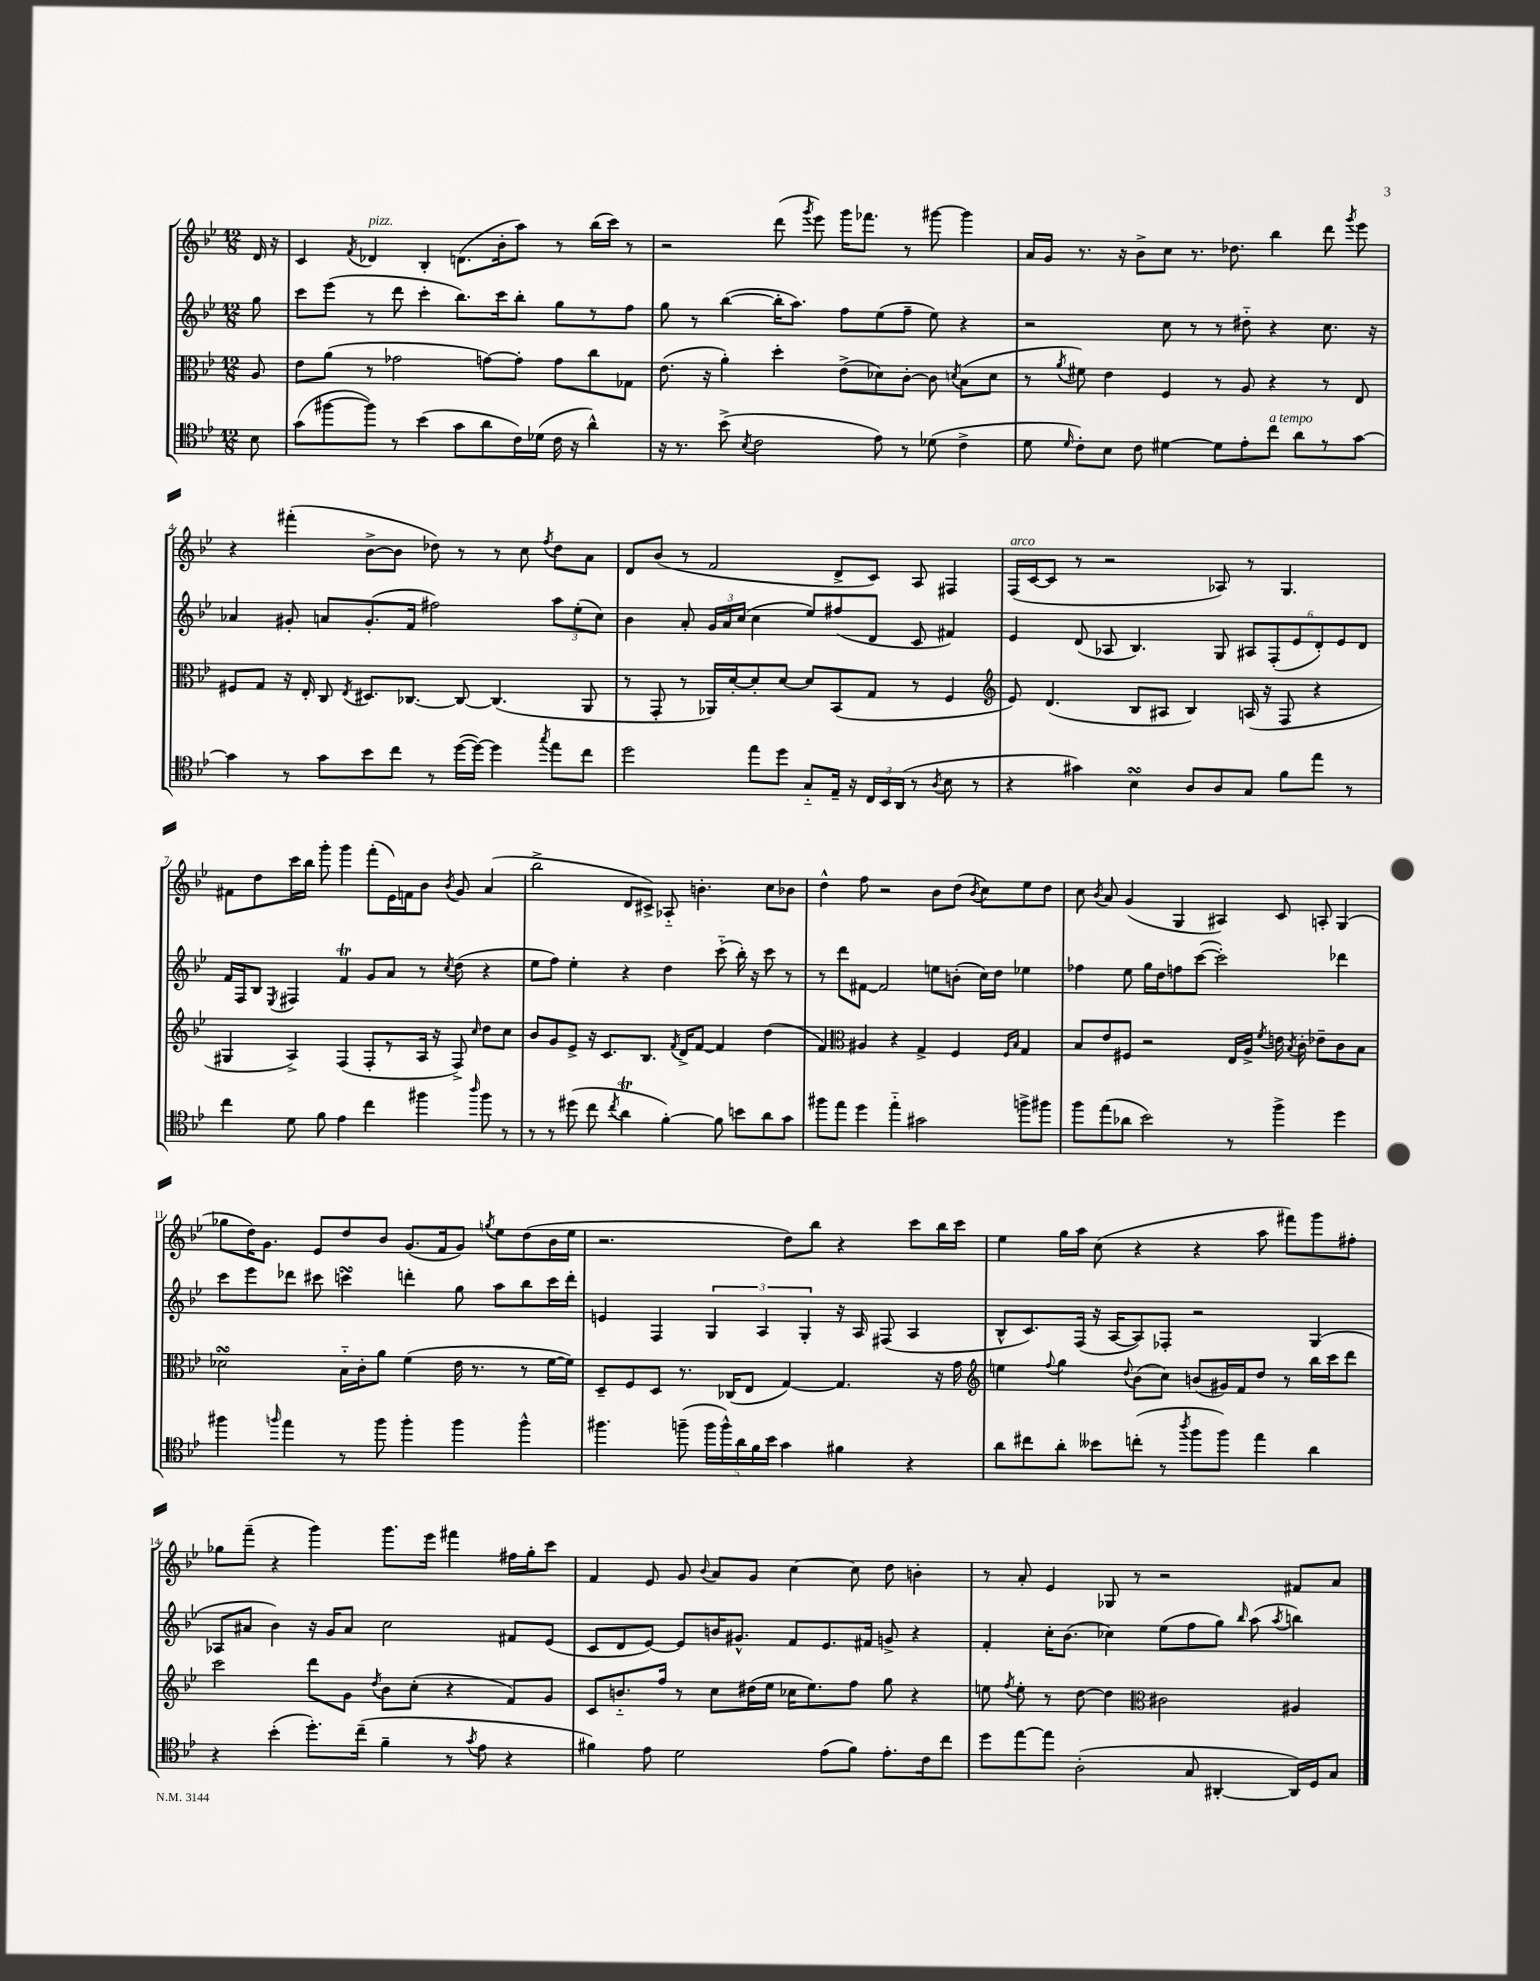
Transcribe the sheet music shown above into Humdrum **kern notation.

**kern	**kern	**kern	**kern
*staff4	*staff3	*staff2	*staff1
*clefC4	*clefC3	*clefG2	*clefG2
*k[b-e-]	*k[b-e-]	*k[b-e-]	*k[b-e-]
*M12/8	*M12/8	*M12/8	*M12/8
8B-\	8A/	8gg\	16d/
.	.	.	16r
=	=	=	=
(8g\L	8e-\L	8ccc\L	4c/
[8ff#\	(8a\J	(8eee-\J	.
.	.	.	8qf/
8ff#\]J)	8r	8r	4d-/
8r	2g-\	8ddd\	.
(4b-\	.	4ccc'\	4B-'/
8g\L	.	8.bb-\L)	(8.d\L
8a\	[8g\L)	.	.
.	.	16ccc\k	16b-'\k
16c\L)	8g'\]J	8bb-'\J	8aa\J)
(16d-\JJ	.	.	.
16c\	8g\L	8gg\L	8r
16r	.	.	.
4a^^\)	8cc\	8r	(16bb-\LL
.	.	.	16ccc\JJ)
.	8G-\J	8ff\J	8r
=	=	=	=
16r	(8.e-\	8gg\	2r
8.r	.	.	.
.	.	8r	.
.	16r	.	.
(8b-^\	4a'\)	([4bb-\	.
8qB-/	.	.	.
2c\	.	.	.
.	4dd'\	16bb-'\]LK	(8ddd\
.	.	8.aa\J)	.
.	.	.	8qggg/
.	.	.	8eee-\)
.	(8e-^\L	8ff\L	16ggg\LK
.	.	.	8.fff-\J
8e-\)	8d-\)	(8ee-\	.
8r	[8c'\J	8ff~\J	8r
(8d-\	8c\]	8ee-\)	[8ggg#\
.	8qd/	.	.
4c^\	(8B-\L	4r	4ggg#\]
.	8d\J	.	.
=	=	=	=
8d\	8r	2r	16a/LL
.	.	.	16g/JJ
16qqd/	8qa/	.	.
8c'\L)	8f#\)	.	8.r
8B-\J	4e-\	.	.
.	.	.	16r
8c\	.	.	8b-^\L
[4d#\	4F/	8cc\	8cc\J
.	.	8r	8.r
8d#\]L	8r	8r	.
.	.	.	8.dd-\
8e-'\	8A/	8dd#'~\	.
8cc\J	4r	4r	4bb-\
8a\L	.	.	.
8r	8r	8.cc\	8ddd\
.	.	.	8qggg/
[8g\J	8E-/	.	8eee-\
.	.	16r	.
=	=	=	=
4g\]	8F#/L	4a-/	4r
.	8G/J	.	.
8r	16r	8g#'/	(4fff#'\
.	16E-'/	.	.
8g\L	8C/	8a/L	.
.	8qE-/	.	.
8b-\	8.D#/L	(8.g#'/	[8b-^\L
8cc\J	.	.	8b-\]J
.	[8.C-/J	16f/Jk	.
8r	.	2ff#\)	8dd-\)
([16dd\LL	8C-/_	.	8r
16dd\_JJ)	.	.	.
4dd\]	(4.C-/]	.	8r
.	.	.	8cc\
8qgg/	.	.	8qff/
8ee-\L	.	12aa\L	8dd-\L
.	.	(12ee-'\	.
8cc\J	8AA/	.	8a\J
.	.	12cc\J)	.
=	=	=	=
2dd\	8r	4b-\	8d/L
.	8GG'/	.	(8b-/J
.	8r	8a'/	8r
.	16AA-/LL)	24g/LL	2f/
.	.	24a/	.
.	[16d'/J	.	.
.	.	(24cc/JJ	.
8ee-\L	8d'/]	4cc\	.
8dd\J	[8d/J	.	.
8G'~/L	8d/]L	8ee-/L)	.
16E-~/Jk	(8BB-/	(8ff#/	8d^/L
16r	.	.	.
24C/LL	8G/J	8d/J	8c/J)
24BB-/	.	.	.
(24AA/JJ	.	.	.
8r	8r	8c/	8A/
8qA/	.	.	.
8B-\	4F/	4f#/)	4F#/
8r	.	.	.
=	=	=	=
*	*clefG2	*	*
4r	8e-/)	4e-/	(16F/LL
.	.	.	[16c/J
.	(4.d/	.	8c/]J
4g#\)	.	(8d/	8r
.	.	8A-/	2r
4B-\	8B-/L	4.B-/)	.
.	8A#/J	.	.
8A/L	4B-/)	.	.
8A/	.	8G/	8A-/)
8G/J	(16A/	12A#/L	8r
.	16r	.	.
.	.	(12F'/	.
8f\L	8F/	.	4.G/
.	.	12e-/	.
8ee-\J	4r	12d'/)	.
.	.	12e-/	.
8r	.	.	.
.	.	12d/J	.
=	=	=	=
4cc\	4G#/	16f/LL	8f#\L
.	.	16F/J	.
.	.	8B-/J	8dd\
.	.	8qE-/	.
8d\	4A^/)	4F#/	16ccc\L
.	.	.	16bb-\JJ
8f\	.	.	8ggg'\
4e-\	(4F/	4f/	4ggg\
4cc\	8F'/L	8g/L	(8fff'\L
.	8r	8a/J	16e-\L)
.	.	.	16f\J
4ff#\	16A/Jk	8r	8b-\J
.	16r	.	.
.	.	8qcc/	8qb-/
.	8F^/)	(8dd\	8g/
16qqaa/	16qqcc/	.	.
8ff#\	8dd\L	4r	(4a/
8r	8cc\J	.	.
=	=	=	=
8r	8b-/L	8ee-\L	2bb-^\
8r	8g/	8ff\J)	.
(8dd#\	8e-^/J	4ee-'\	.
8cc\	16r	.	.
.	8.c/L	.	.
8qcc/	.	.	.
4a\	.	4r	8d/L
.	8.B-/J	.	8c#^/J)
[4f'\)	.	4dd\	8A-'~/
.	8qf/	.	.
.	16d^/LK	.	.
.	[8f/J	.	4.b'\
8f\]	4f/]	(8ccc'~\	.
8b\L	.	16bb-'\)	.
.	.	16r	.
8a\	(4dd\	8ccc\	8cc\L
8g\J	.	8r	8b-\J
=	=	=	=
8ff#\L	4f/)	8r	4dd^^\
8ee-\J	.	8ddd\L	.
*	*clefC3	*	*
4dd\	4A#/	[8f#\J	8ff\
.	.	2f#/]	2r
4ee-'~\	4r	.	.
2g#\	4G^/	.	.
.	.	8ee\L	8b-\L
.	4F/	(8b'\J	(8dd\J
.	.	.	8qb-/
.	.	16cc\LL)	8cc\L)
.	.	16dd\JJ	.
.	16qqF/LL	.	.
.	16qqB-/JJ	.	.
8ff^\L	4G/	4ee-\	8ee-\
8ff#\J	.	.	8dd\J
=	=	=	=
8ff\L	8B-/L	4ff-\	8cc\
.	.	.	8qb-/
(8ee-\	8e-/	.	8a/
8a-\J	8F#/J	8ee-\	(4g/
2b-\)	2r	16gg\LL	.
.	.	16dd\J	.
.	.	8ff\	4G/
.	.	([8ccc\J	.
.	.	2ccc'\])	4A#/)
8r	16E-/LL	.	.
.	16A^/JJ	.	.
.	8qf/	.	.
4ff^\	16e\	.	8c/
.	8qB-/	.	.
.	16c'\	.	.
.	8e-~\L	.	8A'/
4dd\	8c\	4ddd-\	(4G/
.	8B-\J	.	.
=	=	=	=
4ff#\	2d-\	8ccc\L	8gg-\L
.	.	8eee-\	16dd\K)
.	.	.	8.g\J
16qqff/	.	.	.
4ee-\	.	8ddd-\J	.
.	.	8ccc#\	8e-/L
8r	16B-'~\LL	4ccc\	8dd/
.	16c'\J	.	.
8ff\	8a\J	.	8b-/J
4ff'\	(4f\	4ddd'\	(8.g/L
.	.	.	16f/k
4ff\	16e-\	8gg\	8g/J)
.	8.r	.	.
.	.	.	8qgg/
.	.	8aa\L	8ee-\L
4ff^^\	8r	8bb-\	(8dd\
.	[16f\LL	16ccc\L	16b-\L
.	16f\]JJ)	16ddd'\JJ	16ee-\JJ
=	=	=	=
4.ff#\	8D~/L	4e/	2.r
.	8F/	.	.
.	8D/J	4F/	.
(8ff~\	8.r	.	.
20ff\LL	.	6G/	.
20ff^^\)	.	.	.
.	(16C-/LK	.	.
20a\	.	.	.
.	8E-/J	.	.
20f\	.	.	.
.	.	6A/	.
20b-\JJ	.	.	.
4g\	[4G/)	.	8dd\L)
.	.	6G'/	.
.	.	.	8bb-\J
4f#\	4.G/]	16r	4r
.	.	16A/	.
.	.	(8F#/	.
4r	.	4A/	8ccc\L
.	16r	.	16bb-\L
.	16g\	.	16ccc\JJ
=	=	=	=
*	*clefG2	*	*
8a\L	4ee\	8B-^^/L	4ee-\
8cc#\	.	8.c/)	.
.	8qqff/	.	.
8a'\J	4gg\	.	16gg\LL
.	.	(16F/Jk	16aa\JJ
8b--\L	.	16r	(8cc\
.	.	[16A/LK	.
.	8qqdd/	.	.
(8cc'\J	(8b-\L	8A/])	4r
8r	8cc\J)	8F-'/J	.
8qaa/	.	.	.
8ff\L	(8b/L	2r	4r
8ff\J)	16g#/L)	.	.
.	16f/J	.	.
4ee-\	8dd/J	.	8aa\
.	8r	.	8fff#\L)
4a\	16bb-\LL	(4G/	8ggg\
.	16ccc\J	.	.
.	8ddd\J	.	8ff#'\J
=	=	=	=
4r	2ccc\	8A-/L	8gg-\L
.	.	8a#/J	(8fff~\J
(4b-'\	.	4b-\)	4r
8.dd'\L)	8ddd\L	16r	4ggg\)
.	.	16g/LK	.
.	8g\J	8a#/J	.
(16cc~\Jk	.	.	.
.	8qdd/	.	.
4f~\	8b-\L	2cc\	8.ggg\L
.	(8cc'\J	.	.
.	.	.	16eee-\Jk
8r	4r	.	4fff#\
8qg/	.	.	.
8e-\	.	.	.
4r	8f/L)	8f#/L	16ff#\LL
.	.	.	16gg-'\J
.	8g/J	(8e-/J	8ccc\J
=	=	=	=
4f#\)	8c/L	8c/L	4f/
.	8.b'~/	8d/	.
8e-\	.	[8e-/J)	8e-/
.	16ff/Jk	.	.
2d\	8r	8e-/]L	8g/
.	.	.	8qqb-/
.	8cc\L	16b/K	8a/L
.	.	8.g#^^/J	.
.	(16dd#\L	.	8g/J
.	16ee-\JJ	.	.
.	16cc-\LK	8f/L	[4cc\
.	8.ee-\)	.	.
(8e-\L	.	8.e-/	.
8f#\J)	8ff\J	.	8cc\]
.	.	16f#/Jk	.
8.e-'\L	8gg\	8g^/	8dd\
.	4r	4r	4b'\
16c\k	.	.	.
8cc\J	.	.	.
=	=	=	=
8dd\L	8ee\	4f'/	8r
.	8qff/	.	.
[8ee-\	8ee'\	.	8a'/
8ee-\]J	8r	16cc'\LK	4e-/
.	.	(8.b-\J	.
(2A'\	[8dd\	.	.
.	4dd\]	4cc-\)	8G-/
.	.	.	8r
*	*clefC3	*	*
.	2c#\	(8ee-\L	2r
8G/	.	8ff\	.
[4AA#'/	.	8gg\J)	.
.	.	16qqbb-/	.
.	.	(8aa\	.
.	.	8qaa/	.
16AA#/]LL)	4A#/	4bb\)	8f#/L
16D/J	.	.	.
8G/J	.	.	8a/J
==	==	==	==
*-	*-	*-	*-
